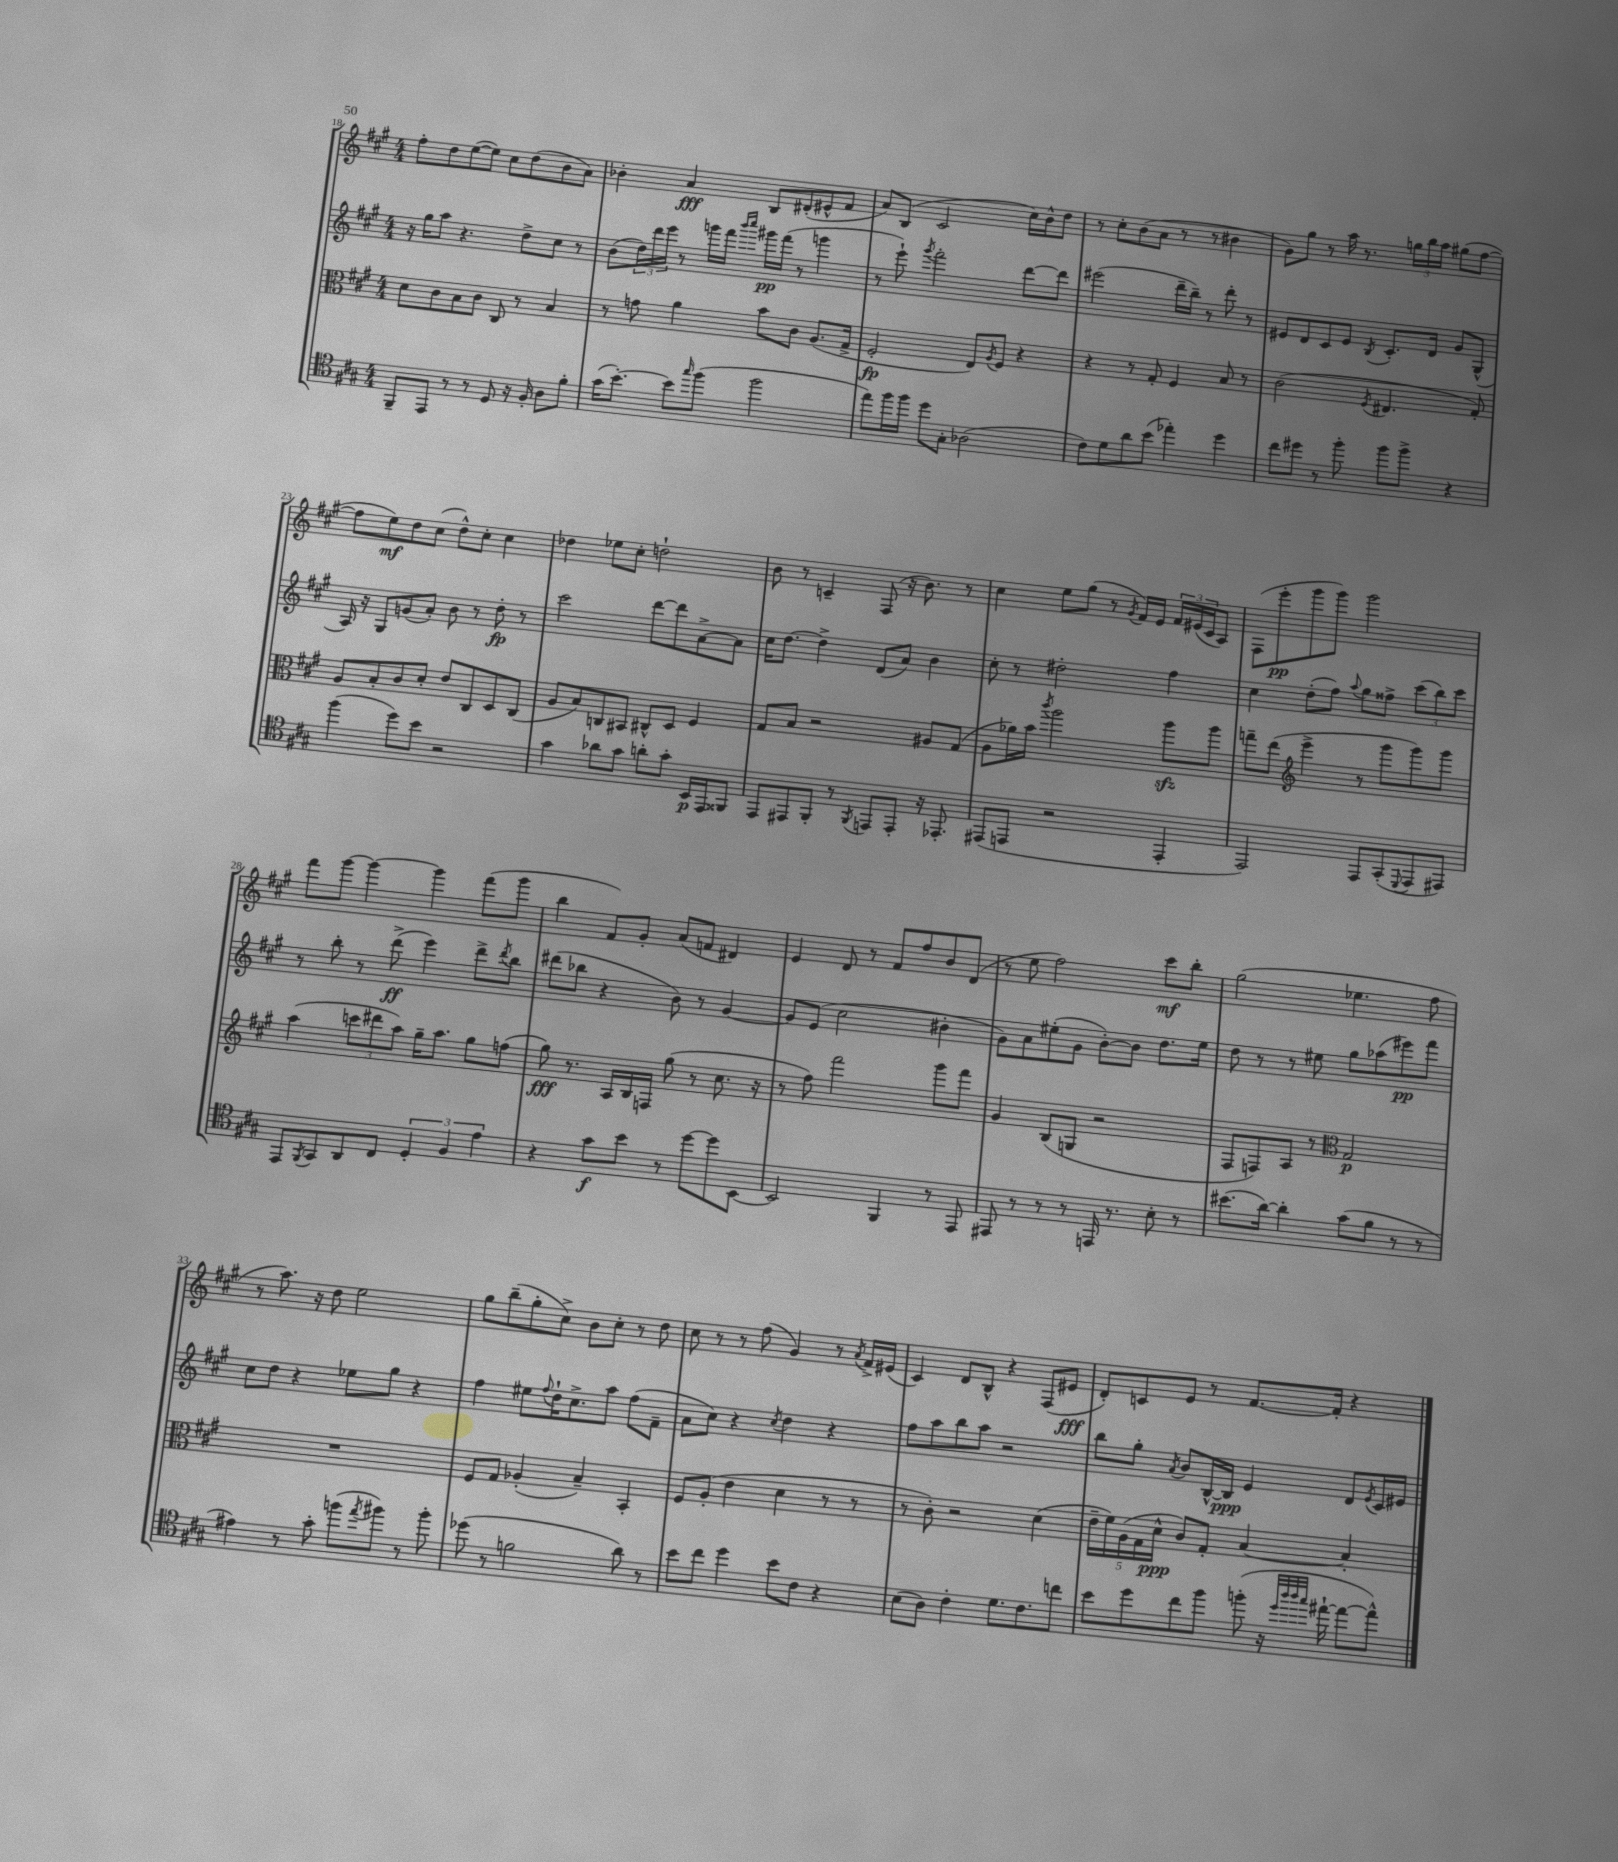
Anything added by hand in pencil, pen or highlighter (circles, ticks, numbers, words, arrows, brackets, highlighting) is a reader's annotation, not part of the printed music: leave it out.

**kern	**dynam	**kern	**dynam	**kern	**dynam	**kern	**dynam
*part4	*part4	*part3	*part3	*part2	*part2	*part1	*part1
*staff4	*staff4	*staff3	*staff3	*staff2	*staff2	*staff1	*staff1
*clefC4	*	*clefC3	*	*clefG2	*	*clefG2	*
*k[f#c#g#]	*	*k[f#c#g#]	*	*k[f#c#g#]	*	*k[f#c#g#]	*
*M4/4	*	*M4/4	*	*M4/4	*	*M4/4	*
=18	=18	=18	=18	=18	=18	=18	=18
8FF#~/L	.	8d\L	.	16r	.	8ff#'\L	.
.	.	.	.	16gg#\KL	.	.	.
8EE/J	.	8c#\	.	8aa\J	.	8dd\	.
8r	.	8B\	.	4.r	.	([8ee\	.
8r	.	8c#\J	.	.	.	8ee\J])	.
8D/	.	8C#/	.	.	.	8cc#\L	.
16r	.	8r	.	8dd^\L	.	(8dd\	.
16F#'/	.	.	.	.	.	.	.
8A\L	.	4B/	.	8cc#\J	.	8b\	.
8f#'\J	.	.	.	8r	.	8a\J)	.
=19	=19	=19	=19	=19	=19	=19	=19
(16g#\KL	.	8r	.	(8b\L	.	4b-X'\	.
[8.b'\J)	.	.	.	.	.	.	.
.	.	8gn\	.	24dd\L)	.	.	.
.	.	.	.	24ddd\	.	.	.
.	.	.	.	24eee\JJ	.	.	.
8b\L]	.	4a\	.	8r	.	4a/	fff
16qqgg#/	.	.	.	.	.	.	.
(8ff#\J	.	.	.	16gggn\LL	.	.	.
.	.	.	.	16fff#\JJ	.	.	.
.	.	.	.	16qqbbb/LL	.	.	.
.	.	.	.	16qqcccc#/JJ	.	.	.
2ff#\	.	8b\L	.	16ggg#X\LL	pp	8B/L	.
.	.	.	.	(16fff#\JJ	.	.	.
.	.	8c#\J	.	8r	.	(8d#X'/	.
.	.	(8.A/L	.	4gggn\	.	8e#X^^/	.
.	.	.	.	.	.	8f#/J	.
.	.	16G#^/Jk	.	.	.	.	.
=20	=20	=20	=20	=20	=20	=20	=20
8ee\L)	.	2F#'/	fp	8r	.	8a/L)	.
16ff#\L	.	.	.	8eee`\)	.	(8B/J	.
16ff#\JJ	.	.	.	.	.	.	.
.	.	.	.	8qggg#/	.	.	.
8dd\L	.	.	.	2fff#'\	.	2c#/	.
8G#'\J	.	.	.	.	.	.	.
(2A-X\	.	8E/L)	.	.	.	.	.
.	.	8qA/	.	.	.	.	.
.	.	8F#/J	.	.	.	.	.
.	.	4r	.	[8ddd\L	.	16cc#\LL)	.
.	.	.	.	.	.	16b^^\J	.
.	.	.	.	8ddd\J]	.	8dd\J	.
=21	=21	=21	=21	=21	=21	=21	=21
8c#\L)	.	4r	.	(2eee#X\	.	8r	.
8d\	.	.	.	.	.	8cc#'\L	.
8a\	.	8r	.	.	.	(8b\	.
(8b\J	.	8G#'/	.	.	.	8a\J	.
4ee-X'\)	.	4F#/	.	16ddd~\LL	.	8r	.
.	.	.	.	16bb~\JJ)	.	.	.
.	.	.	.	8r	.	8r	.
4dd\	.	8B/	.	8ddd'\	.	4b#X\	.
.	.	8r	.	8r	.	.	.
=22	=22	=22	=22	=22	=22	=22	=22
8cc#\L	.	(2c#\	.	8e#X/L	.	8g#\L)	.
8dd#X\J	.	.	.	8d/	.	8gg#\J	.
8r	.	.	.	8c#/	.	8r	.
8ff#'\	.	.	.	8e#/J	.	16aa\	.
.	.	.	.	.	.	8.r	.
.	.	8qF#/	.	8qB/	.	.	.
8ff#\L	.	4.E#X/	.	8.c#'/L	.	.	.
8ff#^\J	.	.	.	.	.	24ggn\LL	.
.	.	.	.	.	.	24bb\	.
.	.	.	.	16d/Jk	.	.	.
.	.	.	.	.	.	24aa\JJ	.
4r	.	.	.	8g#/L	.	(8gg#X\L	.
.	.	8G#'/)	.	(8G#^^/J	.	[8ff#\J	.
!!LO:LB:g=z
=23	=23	=23	=23	=23	=23	=23	=23
(4ff#\	.	8A/L	.	16A/)	.	8ff#\L]	.
.	.	.	.	16r	.	.	.
.	.	8B'/	.	8G#/L	.	8ee\)	mf
8dd\L)	.	8c#/	.	(8gn/	.	8dd\	.
8b\J	.	8d'/J	.	8a'/J)	.	(8cc#\J	.
2r	.	8e/L	.	8b\	.	8dd^^\L)	.
.	.	8C#/	.	8r	.	8cc#'\J	.
.	.	8D/	.	8dd'\	fp	4cc#\	.
.	.	(8C#/J	.	8r	.	.	.
=24	=24	=24	=24	=24	=24	=24	=24
4g#\	.	8A/L	.	2ccc#\	.	4dd-X\	.
.	.	8B/)	.	.	.	.	.
8a-X\L	.	8Cn/	.	.	.	8ee-X\L	.
8g#\J	.	8BB#X/J	.	.	.	8cc#'\J	.
8an'\L	.	8C#X^^/L	.	[8ddd\L	.	2ddn`\	.
8g#'\J	.	8D/J	.	8ddd\]	.	.	.
16BB/LL	p	4F#/	.	[8a^\	.	.	.
16EE/J	.	.	.	.	.	.	.
8FF##X/J	.	.	.	8a\J]	.	.	.
=25	=25	=25	=25	=25	=25	=25	=25
8EE/L	.	8G#/L	.	16cc#\KL	.	8b\	.
.	.	.	.	[8.dd\J	.	.	.
8EE#X/	.	8B/J	.	.	.	8r	.
8FF#'/J	.	2r	.	4dd^\]	.	4cn~/	.
8r	.	.	.	.	.	.	.
8qFF#/	.	.	.	.	.	.	.
8EEn/L	.	.	.	(8d/L	.	(8F#/	.
8EE'/J	.	.	.	8a/J)	.	16r	.
.	.	.	.	.	.	8.b\)	.
16r	.	8A#X/L	.	4b\	.	.	.
8.EE-X'/	.	.	.	.	.	.	.
.	.	(8G#/J	.	.	.	8r	.
=26	=26	=26	=26	=26	=26	=26	=26
(8EE#X/L	.	8A\L	.	8cc#'\	.	4cc#\	.
8EEn/J	.	16a-X\L)	.	8r	.	.	.
.	.	16b\JJ	.	.	.	.	.
.	.	8qccc#/	.	.	.	.	.
2r	.	2aa\	.	2dd#X'\	.	8ee\L	.
.	.	.	.	.	.	(8gg#\J	.
.	.	.	.	.	.	8r	.
.	.	.	.	.	.	8qg#/	.
.	.	.	.	.	.	16f#/LL)	.
.	.	.	.	.	.	16e/JJ	.
4EE'/	.	8aazz\L	.	4ff#\	.	24f#/LL	.
.	.	.	.	.	.	(24e#X/	.
.	.	.	.	.	.	24c#/J	.
.	.	8aa\J	.	.	.	8A/J)	.
=27	=27	=27	=27	=27	=27	=27	=27
2EE/)	.	8ggn~\L	.	4cc#\	.	(8F#\L	.
.	.	(8ee\J	.	.	.	8eee'\	pp
*	*	*clefG2	*	*	*	*	*
.	.	4eee^\	.	(8dd'\L	.	8ggg#\	.
.	.	.	.	8ff#\J)	.	8ggg#\J)	.
.	.	.	.	8qqaa/	.	.	.
8EE/L	.	8r	.	8gg#\L	.	2ggg#\	.
(8GG#'/	.	8ggg#\L	.	8ff##X^\J	.	.	.
8qqDD/	.	.	.	.	.	.	.
8EE/	.	8ggg#\)	.	(12ccc#\L	.	.	.
.	.	.	.	12bb\)	.	.	.
8EE#X/J)	.	8ggg#\J	.	.	.	.	.
.	.	.	.	12ccc#\J	.	.	.
!!LO:LB:g=z
=28	=28	=28	=28	=28	=28	=28	=28
8EE/L	.	(4aa\	.	8r	.	8fff#\L	.
8qFF#/	.	.	.	.	.	.	.
8GG#/	.	.	.	8bb'\	.	[8ggg#\J	.
8AA/	.	12cccn\L	.	8r	.	4ggg#\_	.
.	.	12ddd#X\	.	.	.	.	.
8C#/J	.	.	.	(8ddd^\	ff	.	.
.	.	12aa\J)	.	.	.	.	.
6D'/	.	16gg#~\KL	.	4eee\)	.	4ggg#\]	.
.	.	8.aa\J	.	.	.	.	.
6F#/	.	.	.	.	.	.	.
.	.	8gg#\L	.	8ddd^\L	.	(8fff#\L	.
6e\	.	.	.	.	.	.	.
.	.	.	.	8qddd/	.	.	.
.	.	(8ffn\J	.	8bb\J	.	8ggg#\J	.
=29	=29	=29	=29	=29	=29	=29	=29
4r	.	8gg#\)	fff	(8ddd#X\L	.	4bb\	.
.	.	8.r	.	8bb-X\J	.	.	.
8g#\L	f	.	.	4r	.	8f#/L)	.
.	.	16A/LL	.	.	.	.	.
8b\J	.	16B/	.	.	.	8g#'/J	.
.	.	16Fn/JJ	.	.	.	.	.
8r	.	(8gg#\	.	8b\)	.	(8a/L	.
[8dd\L	.	8r	.	8r	.	8fn/J	.
8dd\]	.	8.cc#\	.	[4g#/	.	4d#X/)	.
[8BB\J	.	.	.	.	.	.	.
.	.	16r	.	.	.	.	.
=30	=30	=30	=30	=30	=30	=30	=30
2BB/]	.	8r	.	8g#/L]	.	4e/	.
.	.	8ff#\)	.	(8e/J	.	.	.
.	.	2fff#\	.	2cc#\	.	8d/	.
.	.	.	.	.	.	8r	.
4FF#/	.	.	.	.	.	8f#/L	.
.	.	.	.	.	.	8ff#/	.
8r	.	8ggg#\L	.	4b#X'\	.	8b/	.
8EE/	.	8fff#\J	.	.	.	(8d/J	.
=31	=31	=31	=31	=31	=31	=31	=31
8EE#X/	.	4g#/	.	8g#\L)	.	8r	.
8r	.	.	.	8a\	.	8ee\	.
8r	.	(8B/L	.	(8ee#X'\	.	2ff#\)	.
8r	.	8Gn/J	.	8g#\J	.	.	.
16EEn/	.	2r	.	[8b'\L)	.	.	.
8.r	.	.	.	.	.	.	.
.	.	.	.	8b\J]	.	.	.
8B'\	.	.	.	8.dd\L	.	8ccc#\L	mf
8r	.	.	.	.	.	8bb'\J	.
.	.	.	.	16ee#\Jk	.	.	.
=32	=32	=32	=32	=32	=32	=32	=32
(8.b#X\L	.	8F#/L	.	8dd\	.	(2gg#\	.
.	.	8Fn/)	.	8r	.	.	.
[16a\Jk)	.	.	.	.	.	.	.
4a'\]	.	8A/J	.	8r	.	.	.
.	.	8r	.	8ee#X\	.	.	.
*	*	*clefC3	*	*	*	*	*
(8g#\L	.	2G#/	p	8gg#\L	.	4.ee-X\	.
8f#\J	.	.	.	(8aa-X\	.	.	.
8r	.	.	.	8eee#X\)	pp	.	.
8r	.	.	.	8fff#\J	.	8ff#\	.
!!LO:LB:g=z
=33	=33	=33	=33	=33	=33	=33	=33
4e#X\)	.	1r	.	8cc#\L	.	8r	.
.	.	.	.	8dd\J	.	8.aa\)	.
8r	.	.	.	4r	.	.	.
.	.	.	.	.	.	16r	.
8g#'\	.	.	.	.	.	8dd\	.
(8ffn\L	.	.	.	8ee-X\L	.	2ee\	.
8qee/	.	.	.	.	.	.	.
8ff#X\J)	.	.	.	8gg#\J	.	.	.
8r	.	.	.	4r	.	.	.
8ff#'\	.	.	.	.	.	.	.
=34	=34	=34	=34	=34	=34	=34	=34
(8dd-X\	.	8F#/L	.	4ff#\	.	8gg#\L	.
8r	.	8G#/J	.	.	.	(8bb~\	.
2fn\	.	(4A-X'/	.	8ee#X\L	.	8gg#'\	.
.	.	.	.	8qqff#/	.	.	.
.	.	.	.	16dd`\K	.	8cc#^\J)	.
.	.	.	.	8.cc#^\	.	.	.
.	.	4B~/)	.	.	.	8b\L	.
.	.	.	.	8aa\J	.	8cc#'\J	.
8a\)	.	4BB'/	.	(8ff#\L	.	8r	.
8r	.	.	.	8f#~\J	.	8dd\	.
=35	=35	=35	=35	=35	=35	=35	=35
8b\L	.	8F#/L	.	8a\L	.	8cc#\	.
8cc#\J	.	(8A'/J	.	8cc#\J)	.	8r	.
4dd\	.	4e\	.	4r	.	8r	.
.	.	.	.	.	.	(8ff#\	.
.	.	.	.	8qcc#/	.	.	.
8b\L	.	4d\	.	4dd\	.	4g#/)	.
8c#\J	.	.	.	.	.	.	.
4r	.	8r	.	4r	.	8r	.
.	.	.	.	.	.	8qa/	.
.	.	8r	.	.	.	16f#^/LL	.
.	.	.	.	.	.	(16e#X/JJ	.
=36	=36	=36	=36	=36	=36	=36	=36
(8B\L	.	8r	.	8ff#\L	.	4c#/)	.
8A\J)	.	8c#'\)	.	8aa\	.	.	.
4c#'\	.	2r	.	8bb\	.	8d/L	.
.	.	.	.	8aa\J	.	8B^^/J	.
8.d\L	.	.	.	2r	.	4r	.
8.c#\	.	.	.	.	.	.	.
.	.	(4d\	.	.	.	(8F#/L	.
8ccn\J	.	.	.	.	.	8e#X/J	fff
=37	=37	=37	=37	=37	=37	=37	=37
8b\L	.	20e~\LL	.	8bb\L	.	8d'/L)	.
.	.	20f#\)	.	.	.	.	.
.	.	(20A\	.	.	.	.	.
8dd\	.	.	.	8gg#'\J	.	8cn/	.
.	.	20G#\	.	.	.	.	.
.	.	20d^^\JJ	ppp	.	.	.	.
.	.	.	.	8qa/	.	.	.
8cc#\	.	8c#/L)	.	8b/L	.	8e/J	.
8ff#\J	.	8G#'/J	.	[16B^^/L	.	8r	.
.	.	.	.	16B/JJ]	ppp	.	.
(8ffn'\	.	[4B/	.	4e/	.	[8.f#/L	.
16r	.	.	.	.	.	.	.
32qqdd/LLL	.	.	.	.	.	.	.
32qqaa/	.	.	.	.	.	.	.
32qqaa/	.	.	.	.	.	.	.
32qqgg#/JJJ	.	.	.	.	.	.	.
[16ee#X`\	.	.	.	.	.	16f#'/Jk]	.
8ee#\L_	.	4B'/]	.	8d/L	.	4r	.
.	.	.	.	8qe/	.	.	.
8ee#^^\J])	.	.	.	16c#/L	.	.	.
.	.	.	.	16e#X/JJ	.	.	.
==	==	==	==	==	==	==	==
*-	*-	*-	*-	*-	*-	*-	*-
